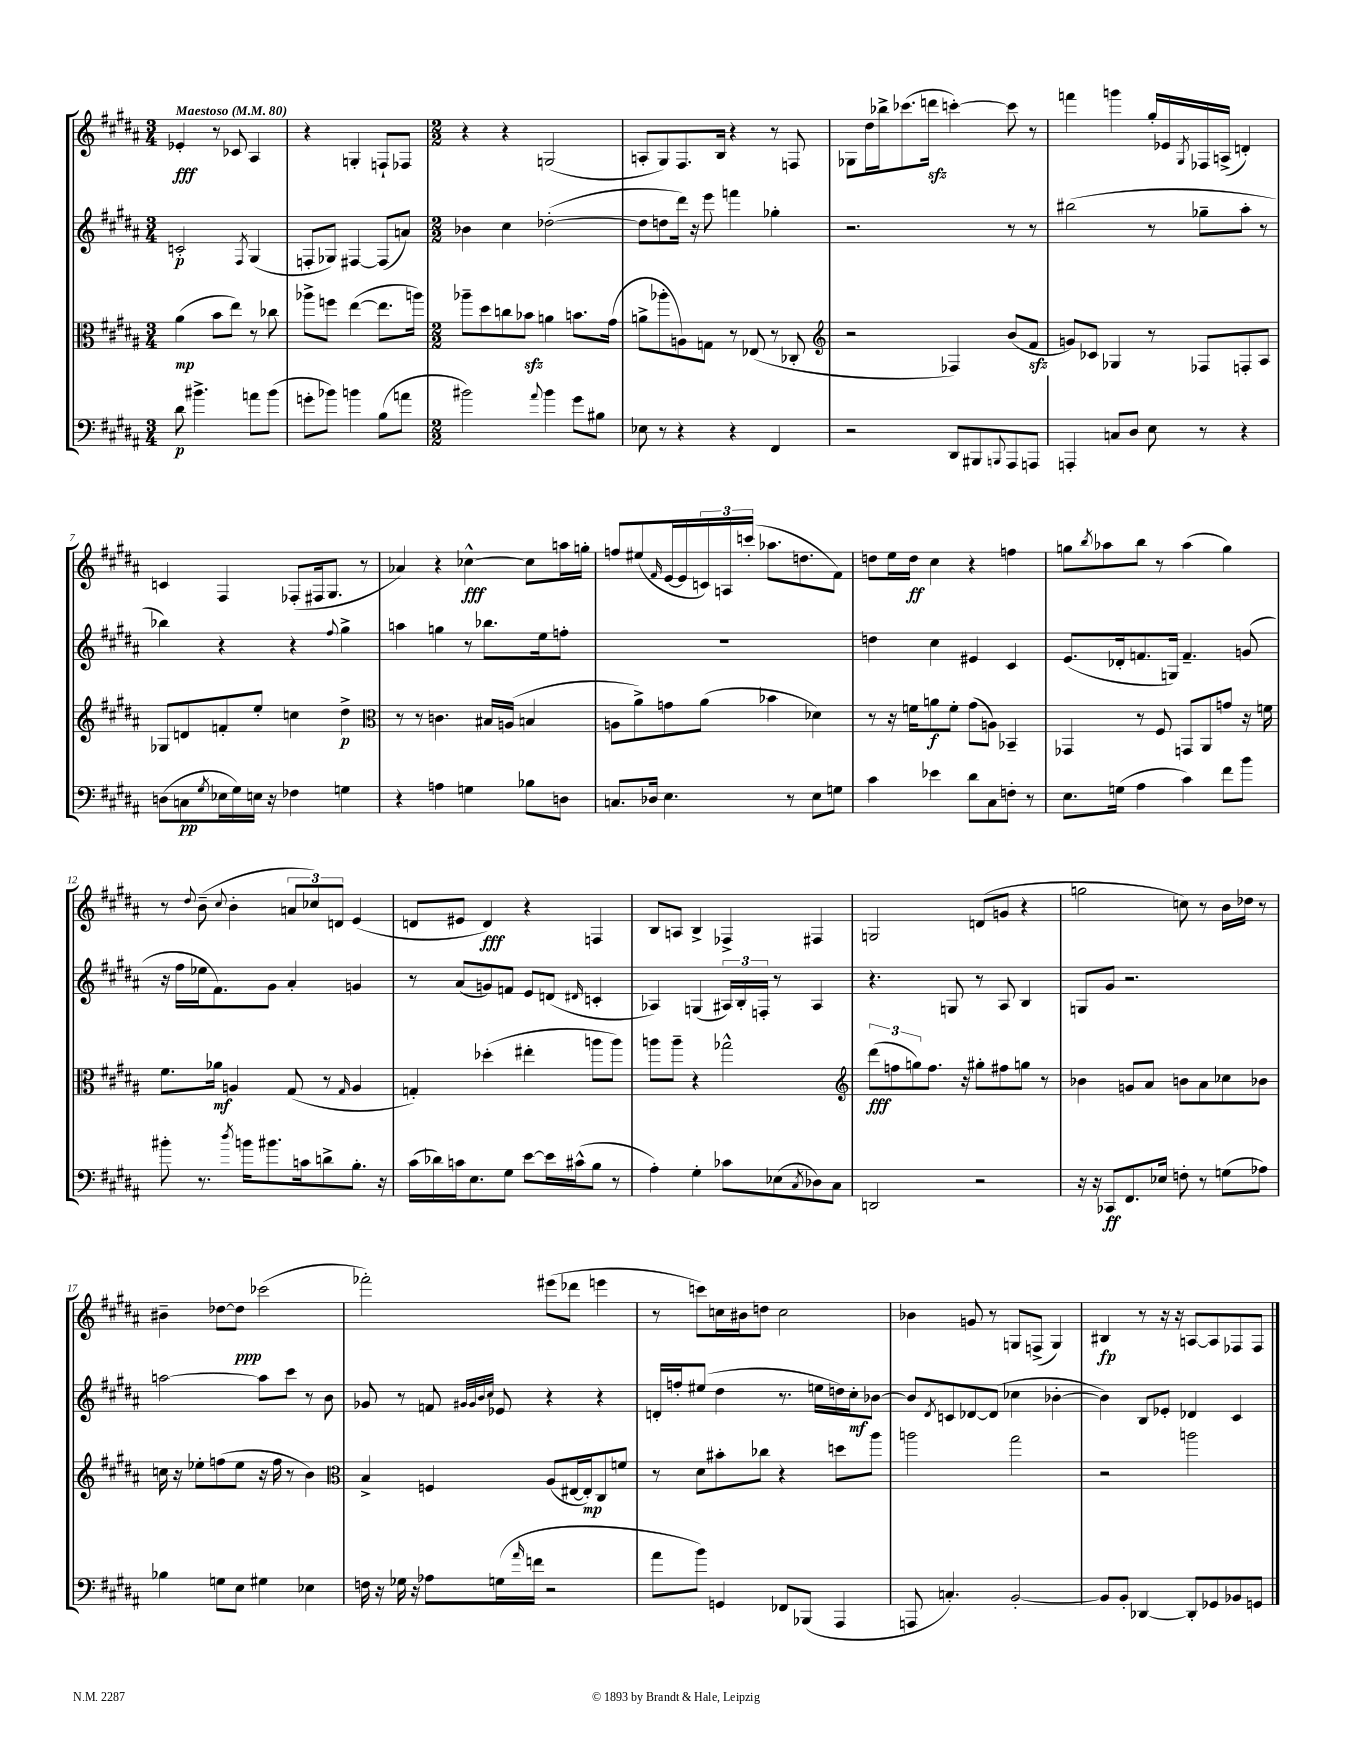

**kern	**dynam	**kern	**dynam	**kern	**dynam	**kern	**dynam
*part4	*part4	*part3	*part3	*part2	*part2	*part1	*part1
*staff4	*staff4	*staff3	*staff3	*staff2	*staff2	*staff1	*staff1
*clefF4	*	*clefC3	*	*clefG2	*	*clefG2	*
*k[f#c#g#d#a#]	*	*k[f#c#g#d#a#]	*	*k[f#c#g#d#a#]	*	*k[f#c#g#d#a#]	*
*M3/4	*	*M3/4	*	*M3/4	*	*M3/4	*
*MM80	*	*MM80	*	*MM80	*	*MM80	*
=1	=1	=1	=1	=1	=1	=1	=1
!	!	!	!	!	!	!LO:TX:a:B:t=Maestoso	!
8d#\	p	(4a#\	mp	2cn'/	p	4e-X'/	fff
4.b#X^\	.	.	.	.	.	.	.
.	.	8b\L	.	.	.	8r	.
.	.	8ee\J)	.	.	.	8c-X/	.
.	.	.	.	8qF#/	.	.	.
8an\L	.	8r	.	(4G#/	.	4A#/	.
(8b#\J	.	8cc-X\	.	.	.	.	.
=2	=2	=2	=2	=2	=2	=2	=2
8gn'\L	.	8aa-X^\L	.	8Fn'/L	.	4r	.
8b-X\J)	.	8ffn\J	.	8G-X/J)	.	.	.
4bn\	.	([4ee\	.	[4F#X/	.	4Gn'/	.
(8B\L	.	8.ee\L]	.	(8F#/L]	.	8Fn`/L	.
8an\J	.	.	.	8an/J)	.	8F-X/J	.
.	.	16aan\Jk)	.	.	.	.	.
=3	=3	=3	=3	=3	=3	=3	=3
*M2/2	*	*M2/2	*	*M2/2	*	*M2/2	*
2b#X\)	.	8aa-X~\L	.	4b-X\	.	4r	.
.	.	8dd#\	.	.	.	.	.
.	.	8ccn\	.	4cc#\	.	4r	.
.	.	8b-Xzz\J	.	.	.	.	.
8qqa#/	.	.	.	.	.	.	.
4b#\	.	4an\	.	([2dd-X'\	.	(2Gn/	.
8g#\L	.	8.bn\L	.	.	.	.	.
8B#X\J	.	.	.	.	.	.	.
.	.	(16g#\Jk	.	.	.	.	.
=4	=4	=4	=4	=4	=4	=4	=4
8E-X\	.	8an^\L	.	8dd-\L]	.	8An'/L	.
8r	.	8aa-X'\	.	8ddn\	.	8G#/)	.
4r	.	8An\)	.	16ddd#\Jk)	.	8.F#/	.
.	.	.	.	16r	.	.	.
.	.	8Gn\J	.	8eee\	.	.	.
.	.	.	.	.	.	16B/Jk	.
4r	.	8r	.	4fffn\	.	4r	.
.	.	(8E-X/	.	.	.	.	.
4FF#/	.	8r	.	4gg-X'\	.	8r	.
.	.	8C-X'/	.	.	.	8Fn/	.
=5	=5	=5	=5	=5	=5	=5	=5
*	*	*clefG2	*	*	*	*	*
2r	.	2r	.	2.r	.	8G-X\L	.
.	.	.	.	.	.	16dd#\L	.
.	.	.	.	.	.	16bb-X^\J	.
.	.	.	.	.	.	(8.ccc-X\	.
.	.	.	.	.	.	16dddnzz\Jk	.
8DD#/L	.	4F-X/)	.	.	.	[4cccn'\)	.
8BBB#X/	.	.	.	.	.	.	.
8qqBBBn/	.	.	.	.	.	.	.
8AAA#/	.	(8b/L	.	8r	.	8ccc\]	.
8AAAn/J	.	8f#zz/J	.	8r	.	8r	.
=6	=6	=6	=6	=6	=6	=6	=6
4AAAn'/	.	8gn/L)	.	(2bb#X\	.	4fffn\	.
.	.	8c-X/J	.	.	.	.	.
8Cn/L	.	4G-X/	.	.	.	4gggn\	.
8D#/J	.	.	.	.	.	.	.
8E\	.	8r	.	8r	.	16gg#'/LL	.
.	.	.	.	.	.	16e-X/	.
.	.	.	.	.	.	8qG#/	.
8r	.	8F-X/L	.	8gg-X~\L	.	16F-X/	.
.	.	.	.	.	.	(16An^/JJ	.
4r	.	8Fn'/	.	8aa#'\J	.	4dn'/)	.
.	.	8A#/J	.	8r	.	.	.
!!LO:LB:g=z
=7	=7	=7	=7	=7	=7	=7	=7
(8Dn\L	.	8G-X/L	.	4bb-X\)	.	4cn/	.
8Cn\	pp	8dn/	.	.	.	.	.
8qG#/	.	.	.	.	.	.	.
16E-X\L	.	8fn'/	.	4r	.	4F#/	.
16G#\)	.	.	.	.	.	.	.
16En\JJ	.	8ee'/J	.	.	.	.	.
16r	.	.	.	.	.	.	.
4F-X\	.	4ccn\	.	4r	.	(8F-X'/L	.
.	.	.	.	.	.	16F#X/k	.
.	.	.	.	.	.	8.G#/J	.
.	.	.	.	8qqff#/	.	.	.
4Gn\	.	4dd#^\	p	4gg#^\	.	.	.
.	.	.	.	.	.	8r	.
=8	=8	=8	=8	=8	=8	=8	=8
*	*	*clefC3	*	*	*	*	*
4r	.	8r	.	4aan\	.	4a-X/)	.
.	.	8r	.	.	.	.	.
4An\	.	4.cn\	.	4ggn\	.	4r	.
4Gn\	.	.	.	8r	.	[4cc-X^^\	fff
.	.	16B#X/LL	.	8.bb-X\L	.	.	.
.	.	(16An/JJ	.	.	.	.	.
8B-X\L	.	4Bn/	.	.	.	8cc-\L]	.
.	.	.	.	16ee\k	.	.	.
8Dn\J	.	.	.	8ffn'\J	.	16aan\L	.
.	.	.	.	.	.	16ggn'\JJ	.
=9	=9	=9	=9	=9	=9	=9	=9
8.Cn/L	.	8An\L	.	1r	.	8ffn/L	.
.	.	8a#^\)	.	.	.	(8ee#X/	.
16D-X/Jk	.	.	.	.	.	.	.
.	.	.	.	.	.	16qqf#/	.
4.E\	.	8gn\	.	.	.	[16e/L	.
.	.	.	.	.	.	16e/]	.
.	.	(8a#\J	.	.	.	24cn/)	.
.	.	.	.	.	.	24An/	.
.	.	.	.	.	.	(24cccn'/JJ	.
.	.	4b-X\	.	.	.	8.aa-X\L	.
8r	.	.	.	.	.	.	.
.	.	.	.	.	.	8.ddn\	.
8E\L	.	4d-X\)	.	.	.	.	.
8Gn\J	.	.	.	.	.	8f#\J)	.
=10	=10	=10	=10	=10	=10	=10	=10
4c#\	.	8r	.	4ddn\	.	8ddn\L	.
.	.	16r	.	.	.	16ee\L	.
.	.	16fn\KL	.	.	.	16dd\JJ	ff
4e-X\	.	8an\	f	4cc#\	.	4cc#\	.
.	.	8f'\J	.	.	.	.	.
8d#\L	.	(8g#\L	.	4e#X/	.	4r	.
8C#\	.	8An\J)	.	.	.	.	.
8Fn'\J	.	4BB-X~/	.	4c#/	.	4ffn\	.
8r	.	.	.	.	.	.	.
=11	=11	=11	=11	=11	=11	=11	=11
8.E\L	.	4GG-X/	.	(8.e/L	.	8ggn\L	.
.	.	.	.	.	.	8qbb/	.
.	.	.	.	.	.	8aa-X\	.
(16Gn\Jk	.	.	.	16d-X'/k	.	.	.
4A#\	.	8r	.	8.fn/	.	8bb\J	.
.	.	8F#/	.	.	.	8r	.
.	.	.	.	16Gn/Jk)	.	.	.
4c#\)	.	8GGn/L	.	4.f~/	.	(4aa-\	.
.	.	8AA#/	.	.	.	.	.
8f#\L	.	8gn/J	.	.	.	4gg\)	.
8b\J	.	16r	.	(8gn/	.	.	.
.	.	16fn\	.	.	.	.	.
!!LO:LB:g=z
=12	=12	=12	=12	=12	=12	=12	=12
8b#X'\	.	8.f#\L	.	16r	.	8r	.
.	.	.	.	16ff#\LL	.	.	.
.	.	.	.	.	.	8qqdd#/	.
8.r	.	.	.	16ee-X\J	.	(8b~\	.
.	.	16a-X\Jk	mf	8.f#\)	.	.	.
.	.	.	.	.	.	8qqcc#/	.
.	.	4An/	.	.	.	4b'\	.
8qdd#/	.	.	.	.	.	.	.
16bn\KL	.	.	.	.	.	.	.
8.b#X\	.	.	.	8g#\J	.	.	.
.	.	(8G#/	.	4a#'/	.	12an/L	.
16cn\k	.	.	.	.	.	.	.
.	.	.	.	.	.	12cc-X/)	.
8dn^\	.	8r	.	.	.	.	.
.	.	.	.	.	.	12dn/J	.
.	.	16qqG#/	.	.	.	.	.
8.B'\J	.	4A/	.	4gn/	.	(4e/	.
16r	.	.	.	.	.	.	.
=13	=13	=13	=13	=13	=13	=13	=13
(16c#\LL	.	4Gn'/)	.	8r	.	8dn/L	.
16d-X\)	.	.	.	.	.	.	.
16cn\J	.	.	.	(8a#/L	.	8e#X/J	.
8.E\	.	.	.	.	.	.	.
.	.	(4dd-X'\	.	8gn/)	.	4d/)	fff
8G#\J	.	.	.	8fn/J	.	.	.
[8e\L	.	4ee#X'\	.	8e/L	.	4r	.
16e\L]	.	.	.	(8dn/J	.	.	.
(16c#X^^\J	.	.	.	.	.	.	.
.	.	.	.	16qqd#X/	.	.	.
8B\J	.	8aan\L	.	4cn'/	.	4Fn/	.
8r	.	8aa\J)	.	.	.	.	.
=14	=14	=14	=14	=14	=14	=14	=14
4A#'\)	.	8aan\L	.	4A-X/)	.	8B/L	.
.	.	8aa~\J	.	.	.	8An/J	.
4G#'\	.	4r	.	(4Gn/	.	4B^/	.
8c-X\L	.	2gg-X^^\	.	24A#X/LL)	.	4F-X^/	.
.	.	.	.	24B'/	.	.	.
.	.	.	.	24Fn'/JJ	.	.	.
(8E-X\	.	.	.	8r	.	.	.
8qC#/	.	.	.	.	.	.	.
8D-X\)	.	.	.	4A#/	.	4F#X/	.
8C#\J	.	.	.	.	.	.	.
=15	=15	=15	=15	=15	=15	=15	=15
*	*	*clefG2	*	*	*	*	*
2DDn/	.	(12ddd#\L	fff	4.r	.	2Gn/	.
.	.	12ffn\	.	.	.	.	.
.	.	12ggn\)	.	.	.	.	.
.	.	8.ff\J	.	.	.	.	.
.	.	.	.	8Gn/	.	.	.
.	.	16r	.	.	.	.	.
2r	.	8gg#X'\L	.	8r	.	(8dn/L	.
.	.	8ff#X\	.	8A#/	.	8gn/J	.
.	.	8ggn\J	.	4B/	.	4r	.
.	.	8r	.	.	.	.	.
=16	=16	=16	=16	=16	=16	=16	=16
16r	.	4b-X\	.	8Gn/L	.	2ggn\	.
16r	.	.	.	.	.	.	.
8CC-X/L	ff	.	.	8g#/J	.	.	.
8.FF#/	.	8gn/L	.	2.r	.	.	.
.	.	8a#/J	.	.	.	.	.
16E-X/Jk	.	.	.	.	.	.	.
8Fn'\	.	8bn\L	.	.	.	8ccn\)	.
8r	.	8a#\	.	.	.	8r	.
(8Gn\L	.	8cc-X\	.	.	.	16b\LL	.
.	.	.	.	.	.	16dd-X\JJ	.
8A-X\J)	.	8b-X\J	.	.	.	8r	.
!!LO:LB:g=z
=17	=17	=17	=17	=17	=17	=17	=17
4B-X\	.	16ccn\	.	[2aan\	.	4b#X~\	.
.	.	16r	.	.	.	.	.
.	.	8ee-X'\L	.	.	.	.	.
8Gn\L	.	(8ffn\	.	.	.	[8dd-X\L	.
8E\J	.	8ee-\J	.	.	.	8dd-\J]	ppp
4G#X\	.	16r	.	8aa\L]	.	(2ccc-X\	.
.	.	16ff\	.	.	.	.	.
.	.	8r	.	8ccc#\J	.	.	.
4E-X\	.	4b\)	.	8r	.	.	.
.	.	.	.	8b\	.	.	.
=18	=18	=18	=18	=18	=18	=18	=18
*	*	*clefC3	*	*	*	*	*
16Fn\	.	4B^/	.	8g-X/	.	2fff-X'\)	.
16r	.	.	.	.	.	.	.
16G-X\	.	.	.	8r	.	.	.
16r	.	.	.	.	.	.	.
8A-X\L	.	4Fn/	.	8fn/	.	.	.
.	.	.	.	32qqg#X/LLL	.	.	.
.	.	.	.	32qqg#/	.	.	.
.	.	.	.	32qqb/	.	.	.
.	.	.	.	32qqcc#/JJJ	.	.	.
(16Gn\L	.	.	.	8e-X/	.	.	.
16qqa#/	.	.	.	.	.	.	.
16fn\JJ	.	.	.	.	.	.	.
2r	.	(8A#/L	.	4r	.	(8eee#X\L	.
.	.	[16E#X/L	.	.	.	8ddd-X\J	.
.	.	16E#'/J])	mp	.	.	.	.
.	.	8C#/	.	4r	.	4eeen\	.
.	.	8fn/J	.	.	.	.	.
=19	=19	=19	=19	=19	=19	=19	=19
8a#\L	.	8r	.	16dn'/LL	.	8r	.
.	.	.	.	16ffn'/J	.	.	.
8b\J)	.	8d#\L	.	(8ee#X/J	.	8cccn\L)	.
4GGn/	.	8b#X'\	.	4dd#\	.	16ccn\L	.
.	.	.	.	.	.	16b#X\J	.
.	.	8cc-X\J	.	.	.	8ddn\J	.
8FF-X/L	.	4r	.	8.r	.	2cc\	.
(8BBB-X/J	.	.	.	.	.	.	.
.	.	.	.	16een\LL	.	.	.
4AAA#/	.	8ddn\L	.	16ddn\)	.	.	.
.	.	.	.	16cc#'\J	mf	.	.
.	.	8aa#\J	.	[8b-X\J	.	.	.
=20	=20	=20	=20	=20	=20	=20	=20
8AAAn/	.	2aan\	.	8b-/L]	.	4b-X\	.
.	.	.	.	8qd#/	.	.	.
4.Cn'/)	.	.	.	8cn/	.	.	.
.	.	.	.	[8d-X/	.	8gn/	.
.	.	.	.	(8d-/J]	.	8r	.
[2BB'/	.	2gg#\	.	4cc-X\	.	8Gn/L	.
.	.	.	.	.	.	(8Fn^/J	.
.	.	.	.	[4b-X'\	.	4G/)	.
=21	=21	=21	=21	=21	=21	=21	=21
8BB/L]	.	2r	.	4b-\])	.	4B#X/	fp
8BB'/J	.	.	.	.	.	.	.
[4DD-X/	.	.	.	8B/L	.	8r	.
.	.	.	.	8e-X'/J	.	16r	.
.	.	.	.	.	.	16r	.
8DD-'/L]	.	2aan\	.	4d-X/	.	[8An/L	.
8GG-X/	.	.	.	.	.	8A/]	.
8BB-X/	.	.	.	4c#/	.	8F-X/	.
8GGn/J	.	.	.	.	.	8F-/J	.
==	==	==	==	==	==	==	==
*-	*-	*-	*-	*-	*-	*-	*-
